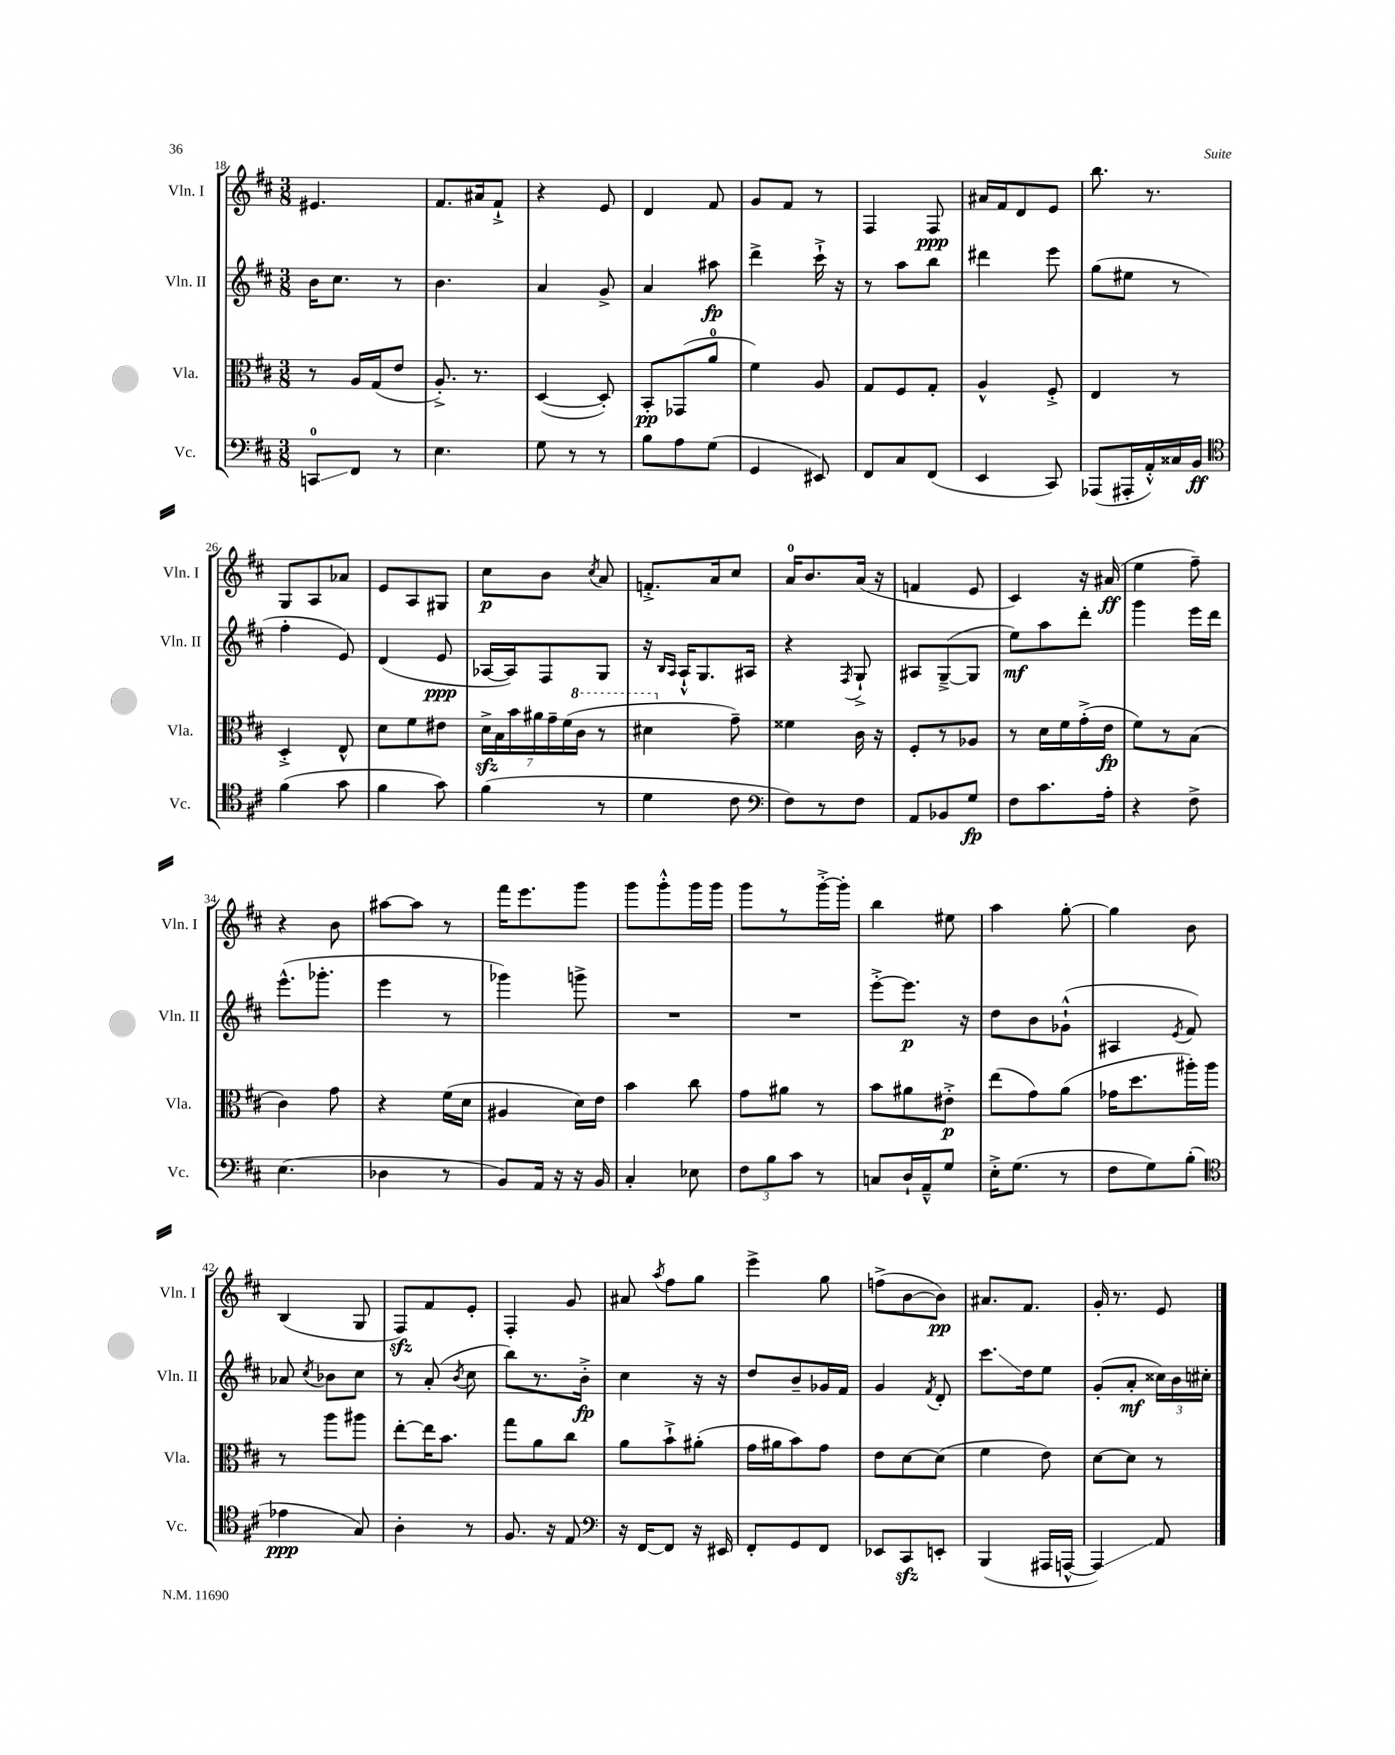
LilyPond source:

<<
\new StaffGroup <<
\new Staff = "s0" \with { instrumentName = "Vln. I" shortInstrumentName = "Vln. I" } {
    \clef treble \key d \major \numericTimeSignature \time 3/8
    \autoBeamOff eis'4. |
    fis'8.[ ais'16 fis'8]-!-> |
    r4 e'8 |
    d'4 fis'8 |
    g'8[ fis'8] r8 |
    fis4 fis8\ppp |
    ais'16[ fis'16 d'8 e'8] |
    b''8. r8. |
    g8[ a8 aes'8] |
    e'8[ a8 gis8] |
    cis''8[\p b'8] \acciaccatura { cis''8 } a'8 |
    f'8.[-.-> a'16 cis''8] |
    a'16[-0 b'8. a'16]( r16 |
    f'4 e'8 |
    cis'4) r16 ais'16\ff( |
    e''4 fis''8--) |
    r4 b'8 |
    ais''8[~ ais''8] r8 |
    fis'''16[ e'''8. g'''8] |
    g'''8[ g'''8-.-^ g'''16 g'''16] |
    g'''8[ r8 g'''16~-.-> g'''16]-. |
    b''4 eis''8 |
    a''4 g''8~-. |
    g''4 b'8 |
    b4( g8 |
    fis8[\sfz) fis'8 e'8]-. |
    fis4-. g'8 |
    ais'8 \acciaccatura { a''8 } fis''8[ g''8] |
    e'''4-> g''8 |
    f''8[->( b'8~ b'8]\pp) |
    ais'8.[ fis'8.] |
    g'16-. r8. e'8 \bar "|." |
}
\new Staff = "s1" \with { instrumentName = "Vln. II" shortInstrumentName = "Vln. II" } {
    \clef treble \key d \major \numericTimeSignature \time 3/8
    \autoBeamOff b'16[ cis''8.] r8 |
    b'4. |
    a'4 g'8-> |
    a'4 ais''8\fp |
    d'''4-> cis'''16-!-> r16 |
    r8 a''8[ b''8] |
    dis'''4 e'''8 |
    g''8[( eis''8] r8 |
    fis''4-. e'8) |
    d'4( e'8\ppp |
    aes16[~ aes16) fis8 g8] |
    r16 \grace { b16[ a16] } a16[-!-^ g8. ais16] |
    r4 \acciaccatura { fis8 } g8-!-> |
    ais8[ g8~--->( g8] |
    e''8[\mf) a''8 d'''8]-. |
    g'''4 e'''16[ d'''16] |
    e'''8.[-^( ges'''8.]-. |
    e'''4 r8 |
    ges'''4) g'''8-> |
    R4. |
    R4. |
    e'''8[~-.-> e'''8.]\p r16 |
    d''8[ b'8 ges'8]-!-^( |
    ais4 \acciaccatura { e'8 } fis'8) |
    aes'8 \acciaccatura { cis''8 } bes'8[ cis''8] |
    r8 a'8-.( \acciaccatura { b'8 } cis''8 |
    b''8[) r8. b'16]-.->\fp |
    cis''4 r16 r16 |
    d''8[ b'8-- ges'16 fis'16] |
    g'4 \acciaccatura { fis'8 } d'8-. |
    cis'''8.[\glissando d''16 e''8] |
    g'8[-.( a'8]-.\mf \tuplet 3/2 { cisis''16[) b'16 cis''16]-. } \bar "|." |
}
\new Staff = "s2" \with { instrumentName = "Vla." shortInstrumentName = "Vla." } {
    \clef alto \key d \major \numericTimeSignature \time 3/8
    \autoBeamOff r8 a16[ g16( e'8] |
    a8.-.->) r8. |
    d4~( d8-.) |
    b,8[-.\pp ges,8( a'8]-0 |
    fis'4) a8 |
    g8[ fis8 g8]-. |
    a4-^ fis8-.-> |
    e4 r8 |
    d4-.-> e8-^ |
    d'8[ fis'8 eis'8] |
    \tuplet 7/4 { d'16[->\sfz b16 b'16 ais'16 g'16-- fis'16( \ottava #1 cis''16] } r8 |
    dis''4 \ottava #0 g'8--) |
    fisis'4 cis'16 r16 |
    fis8[-. r8 aes8] |
    r8 d'16[ fis'16 g'16-.->( e'16]\fp |
    fis'8[) r8 b8]( |
    cis'4) g'8 |
    r4 fis'16[( d'16] |
    ais4 d'16[) e'16] |
    b'4 cis''8 |
    g'8[ ais'8] r8 |
    b'8[ ais'8 eis'8]-.->\p |
    e''8[( g'8) a'8]( |
    ges'16[ d''8. ais''16-.) ais''16] |
    r8 a''8[ ais''8] |
    e''8[~-. e''16 b'8.] |
    g''8[ a'8 cis''8] |
    a'8[ b'8-!-> ais'8]-.( |
    g'16[ ais'16 b'8) g'8] |
    e'8[ d'8~ d'8]( |
    fis'4 e'8) |
    d'8[~ d'8] r8 \bar "|." |
}
\new Staff = "s3" \with { instrumentName = "Vc." shortInstrumentName = "Vc." } {
    \clef bass \key d \major \numericTimeSignature \time 3/8
    \autoBeamOff c,8[-0\glissando fis,8] r8 |
    e4. |
    g8 r8 r8 |
    b8[ a8 g8]( |
    g,4 eis,8) |
    fis,8[ cis8 fis,8]( |
    e,4 cis,8) |
    aes,,8[( ais,,16-. a,16-.-^) cisis16 b,16]\ff |
    \clef tenor fis'4( g'8 |
    fis'4 g'8) |
    fis'4( r8 |
    d'4 cis'8 |
    \clef bass fis8[) r8 fis8] |
    a,8[ bes,8 g8]\fp |
    fis8[ cis'8. a16]-. |
    r4 fis8-> |
    e4.( |
    des4 r8 |
    b,8[) a,16] r16 r16 b,16 |
    cis4-. ees8 |
    \tuplet 3/2 { fis8[ b8 cis'8] } r8 |
    c8[ d16-! a,16---^ g8] |
    e16[-.-> g8.]( r8 |
    fis8[ g8) b8]-.( |
    \clef tenor ees'4\ppp g8) |
    a4-. r8 |
    fis8. r16 e8 |
    \clef bass r16 fis,16[~ fis,8] r16 eis,16 |
    fis,8[-. g,8 fis,8] |
    ees,8[ cis,8\sfz e,8]-. |
    b,,4( ais,,16[ a,,16]~-^ |
    a,,4\glissando) a,8 \bar "|." |
}
>>
>>
\layout { \context { \Score currentBarNumber = #18 } }
